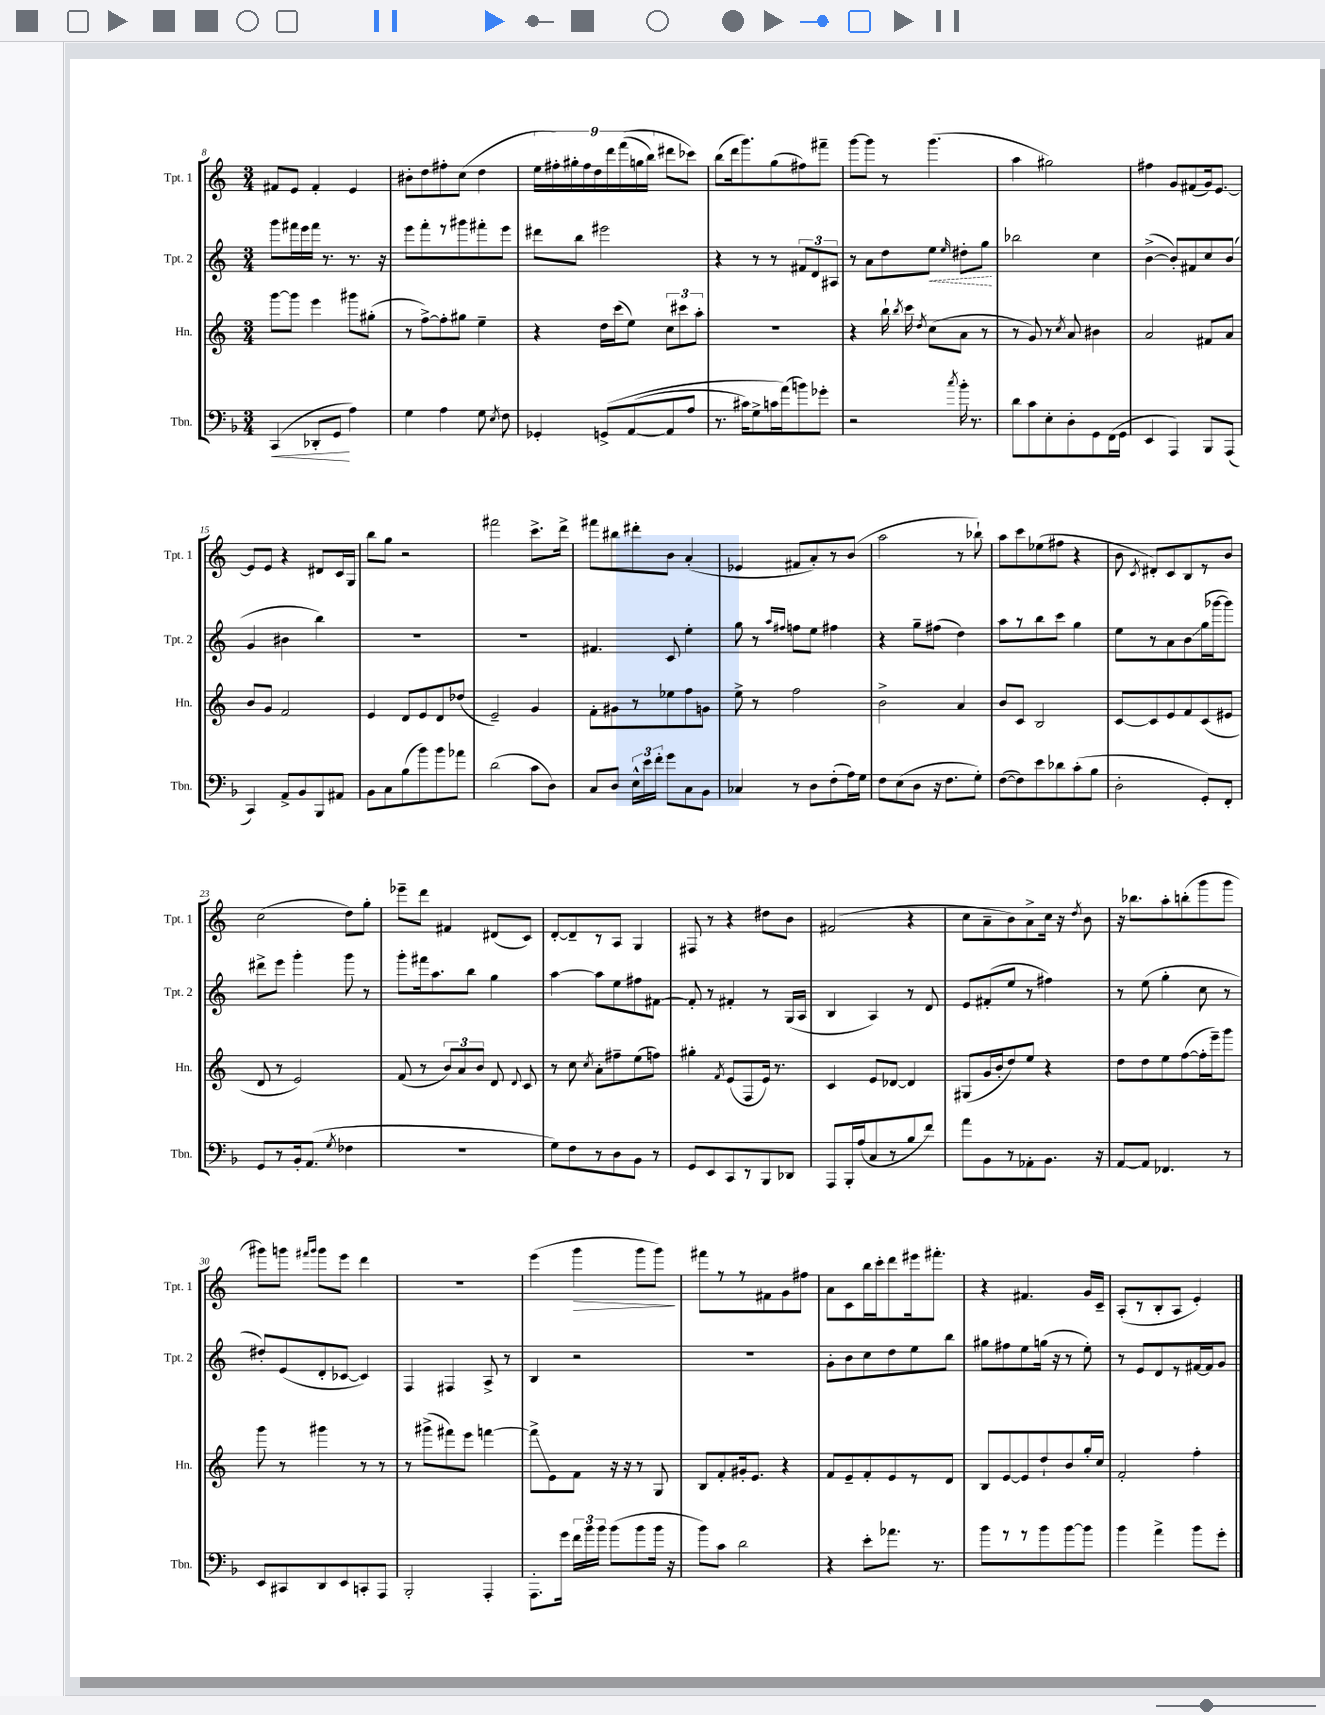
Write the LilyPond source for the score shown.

<<
\new StaffGroup <<
\new Staff = "s0" \with { instrumentName = "Tpt. 1" shortInstrumentName = "Tpt. 1" } {
    \clef treble \key c \major \numericTimeSignature \time 3/4
    \autoBeamOff fis'8[ e'8] fis'4-. e'4 |
    bis'8[-. d''8 fis''8-. c''8]( d''4 |
    \tuplet 9/8 { e''16[ fis''16-.) gis''16-. fis''16 d''16 d'''16 f'''16(\( g''16 b''16]) } dis'''8[ ces'''8]\) |
    b''8[( d'''16 g'''8.) g''8( fis''8) fis'''8]-- |
    g'''8[~ g'''8] r8 g'''4.( |
    a''4 gis''2) |
    fis''4 g'8[ fis'8( g'16) e'8.]~ |
    e'8[ e'8] r4 dis'8[ c'16 g16] |
    b''8[ g''8] r2 |
    fis'''2 c'''8.[-> d'''16]-> |
    fis'''8[ bis''8 dis'''8-. b'8] a'4-.( |
    ees'4 fis'8[ a'8-.) r8 b'8]( |
    a''2 r8 bes''8-!) |
    a''8[ c'''8 ees''8( fis''8] r4 |
    b'8 \acciaccatura { c'8 } dis'8[-.) c'8 b8 r8 b'8] |
    c''2( d''8[) g''8]-. |
    ees'''8[-- d'''8] fis'4 dis'8[( c'8]) |
    d'8[~-. d'8-- r8 a8] g4 |
    fis8 r8 r4 dis''8[ b'8] |
    fis'2( r4 |
    c''8[ a'8-- b'8) a'8-> c''16] r16 \acciaccatura { d''8 } b'8 |
    r16 bes''8.[ a''8-. b''8-.( g'''8 g'''8] |
    gis'''8[) g'''8] \grace { fis'''16[ g'''16] } g'''8[ e'''8] d'''4 |
    R2. |
    e'''4( g'''4\> g'''8[ g'''8]\!) |
    fis'''8[ r8 r8 fis'8 g'8 fis''8] |
    a'8[ c'8 b''16 c'''16-. d'''8 eis'''16 fis'''8.]-. |
    r4 fis'4. g'16[ c'16]-- |
    a8[-.( r8 b8-. a8] e'4-.) \bar "|." |
}
\new Staff = "s1" \with { instrumentName = "Tpt. 2" shortInstrumentName = "Tpt. 2" } {
    \clef treble \key c \major \numericTimeSignature \time 3/4
    \autoBeamOff g'''8[ fis'''16 e'''16 fis'''16] r8. r8. r16 |
    e'''8[ f'''8-. r8 gis'''8 fis'''8-. e'''8] |
    dis'''8[ b''8] eis'''2 |
    r4 r8 r8 \tuplet 3/2 { fis'8[ d'8 ais8] } |
    r8 a'8[ d''8 \once \override Hairpin.style = #'dashed-line e''8]\< \grace { e''16 } dis''8[-. g''8]\! |
    bes''2 c''4 |
    b'4~->( b'8[-.) fis'8 c''8 b'8]( |
    g'4 bis'4 b''4) |
    R2. |
    R2. |
    fis'4. c'8 e''4-. |
    g''8 r8 \grace { a''16[ fis''16] } f''8[ e''8] fis''4 |
    r4 g''8[-- fis''8]( d''4) |
    a''8[ r8 b''8 c'''8] g''4 |
    e''8[ r8 a'8 b'8\glissando g''16( ges'''16~ ges'''8]) |
    dis'''8[-> e'''8] g'''4-. g'''8 r8 |
    g'''8[-. fis'''16 a''8. b''8] g''4 |
    a''4~ a''8[ e''8 fis''8 fis'8]~ |
    fis'8-. r8 fis'4-. r8 g16[( a16] |
    b4 a4) r8 d'8 |
    e'8[ fis'8-.( e''8] r8 fis''4) |
    r8 e''8( g''4-. c''8 r8 |
    dis''8[-.) e'8( d'8-. ces'8]~ ces'4) |
    f4 fis4 a8-> r8 |
    b4 r2 |
    R2. |
    g'8[-. b'8 c''8 d''8 e''8 b''8] |
    gis''8[ fis''8 e''8 g''16]( r16 r8 e''8-.) |
    r8 e'8[ d'8 r8 fis'16~ fis'16 g'8] \bar "|." |
}
\new Staff = "s2" \with { instrumentName = "Hn." shortInstrumentName = "Hn." } {
    \clef treble \key c \major \numericTimeSignature \time 3/4
    \autoBeamOff g'''8[~ g'''8] e'''4 gis'''8[ gis''8]-.( |
    r8 f''8[~->) f''8-. gis''8] e''4-- |
    r4 d''16[ c'''16( e''8]) \tuplet 3/2 { c''8[ cis'''8 a''8]-. } |
    R2. |
    r4 b''16-! \acciaccatura { b''8 } c'''16 \acciaccatura { d''8 } c''8[( a'8] r8 |
    r8 g'8) r8 \acciaccatura { c''8 } a'8 bis'4 |
    a'2 fis'8[ a'8] |
    b'8[ g'8] f'2 |
    e'4 d'8[ e'8 d'8 des''8]( |
    e'2--) g'4 |
    f'8[-. gis'8 r8 ees''8 f''8 g'8] |
    e''8-> r8 f''2 |
    b'2-> a'4 |
    b'8[ c'8] b2 |
    c'8[~ c'8 e'8 f'8 c'8( eis'8] |
    d'8 r8 e'2) |
    f'8( r8 \tuplet 3/2 { b'8[) a'8 b'8] } d'8 \appoggiatura { d'8 } c'8 |
    r8 c''8 \acciaccatura { c''8 } a'8[-. fis''8-- e''8( f''8]) |
    gis''4-. \acciaccatura { f'8 } e'8[( f8 e'16]) r8. |
    c'4 e'8[ des'8]~ des'4 |
    gis8[( g'16 b'16-. d''8) e''8] r4 |
    d''8[ d''8 e''8 f''8~( f''16-. e'''16--) g'''8] |
    g'''8 r8 gis'''4 r8 r8 |
    r8 gis'''8[->( fis'''8) e'''8] f'''4~ |
    f'''8[->\glissando e'8 f'8] r16 r16 r8 g8 |
    b8[ f'8-. gis'16-. e'8.] r4 |
    f'8[ e'8-- f'8-. e'8 r8 d'8] |
    b8[ e'8~ e'8 d''8-! b'8 g''16-. c''16] |
    f'2-. f''4-. \bar "|." |
}
\new Staff = "s3" \with { instrumentName = "Tbn." shortInstrumentName = "Tbn." } {
    \clef bass \key f \major \numericTimeSignature \time 3/4
    \autoBeamOff c,4\<( des,8[-. g,8]\! a4) |
    g4 a4 g8 \acciaccatura { e8 } f8 |
    ges,4-. g,8[->\( a,8~( a,8 a8] |
    r8. cis'16[) g8-> c'16 a'16(\) b'8) ges'8]-. |
    r2 \acciaccatura { c''8 } bes'16-. r8. |
    d'8[ c'8 e8-. d8-. g,8 f,16( g,16] |
    e,4 a,,4) bes,,8[ a,,8]( |
    c,4) a,8[-> bes,8 bes,,8 ais,8] |
    bes,8[ c8 bes8( bes'8) bes'8 aes'8] |
    d'2( c'8[ d8]) |
    c8[ d8] \tuplet 3/2 { e16[-^ e'16 f'16]-. } g'8[ c8 bes,8] |
    ces4 r8 d8[ f8-.( a16) g16] |
    f8[ e8( d8] r16 f8.[ g8]-.) |
    f8[~( f8) e'8 des'8 c'8-.( bes8] |
    d2-. g,8[-.) f,8]-. |
    g,8[ r8 bes,16-. a,8.]( \acciaccatura { g8 } fes4 |
    R2. |
    g8[) f8 r8 d8 bes,8] r8 |
    g,8[ e,8 c,8 r8 bes,,8 des,8] |
    a,,8[ bes,,16-. a16( c8 r8 bes8 f'8]) |
    a'8[ bes,8 r8 aes,8-. bes,8.] r16 |
    a,8[~ a,8] fes,4. r8 |
    e,8[ cis,8 d,8 e,8 c,8-. a,,8] |
    bes,,2-. a,,4-. |
    a,,8.[-. g'16] \tuplet 3/2 { f'16[ bes'16 bes'16] } bes'8[( bes'8 bes'16] r16 |
    bes'8[) c'8] d'2 |
    r4 e'8[-. aes'8.] r8. |
    bes'8[ r8 r8 bes'8 bes'8~ bes'8] |
    bes'4 a'4-> bes'8[ g'8]-. \bar "|." |
}
>>
>>
\layout { \context { \Score currentBarNumber = #8 } }
